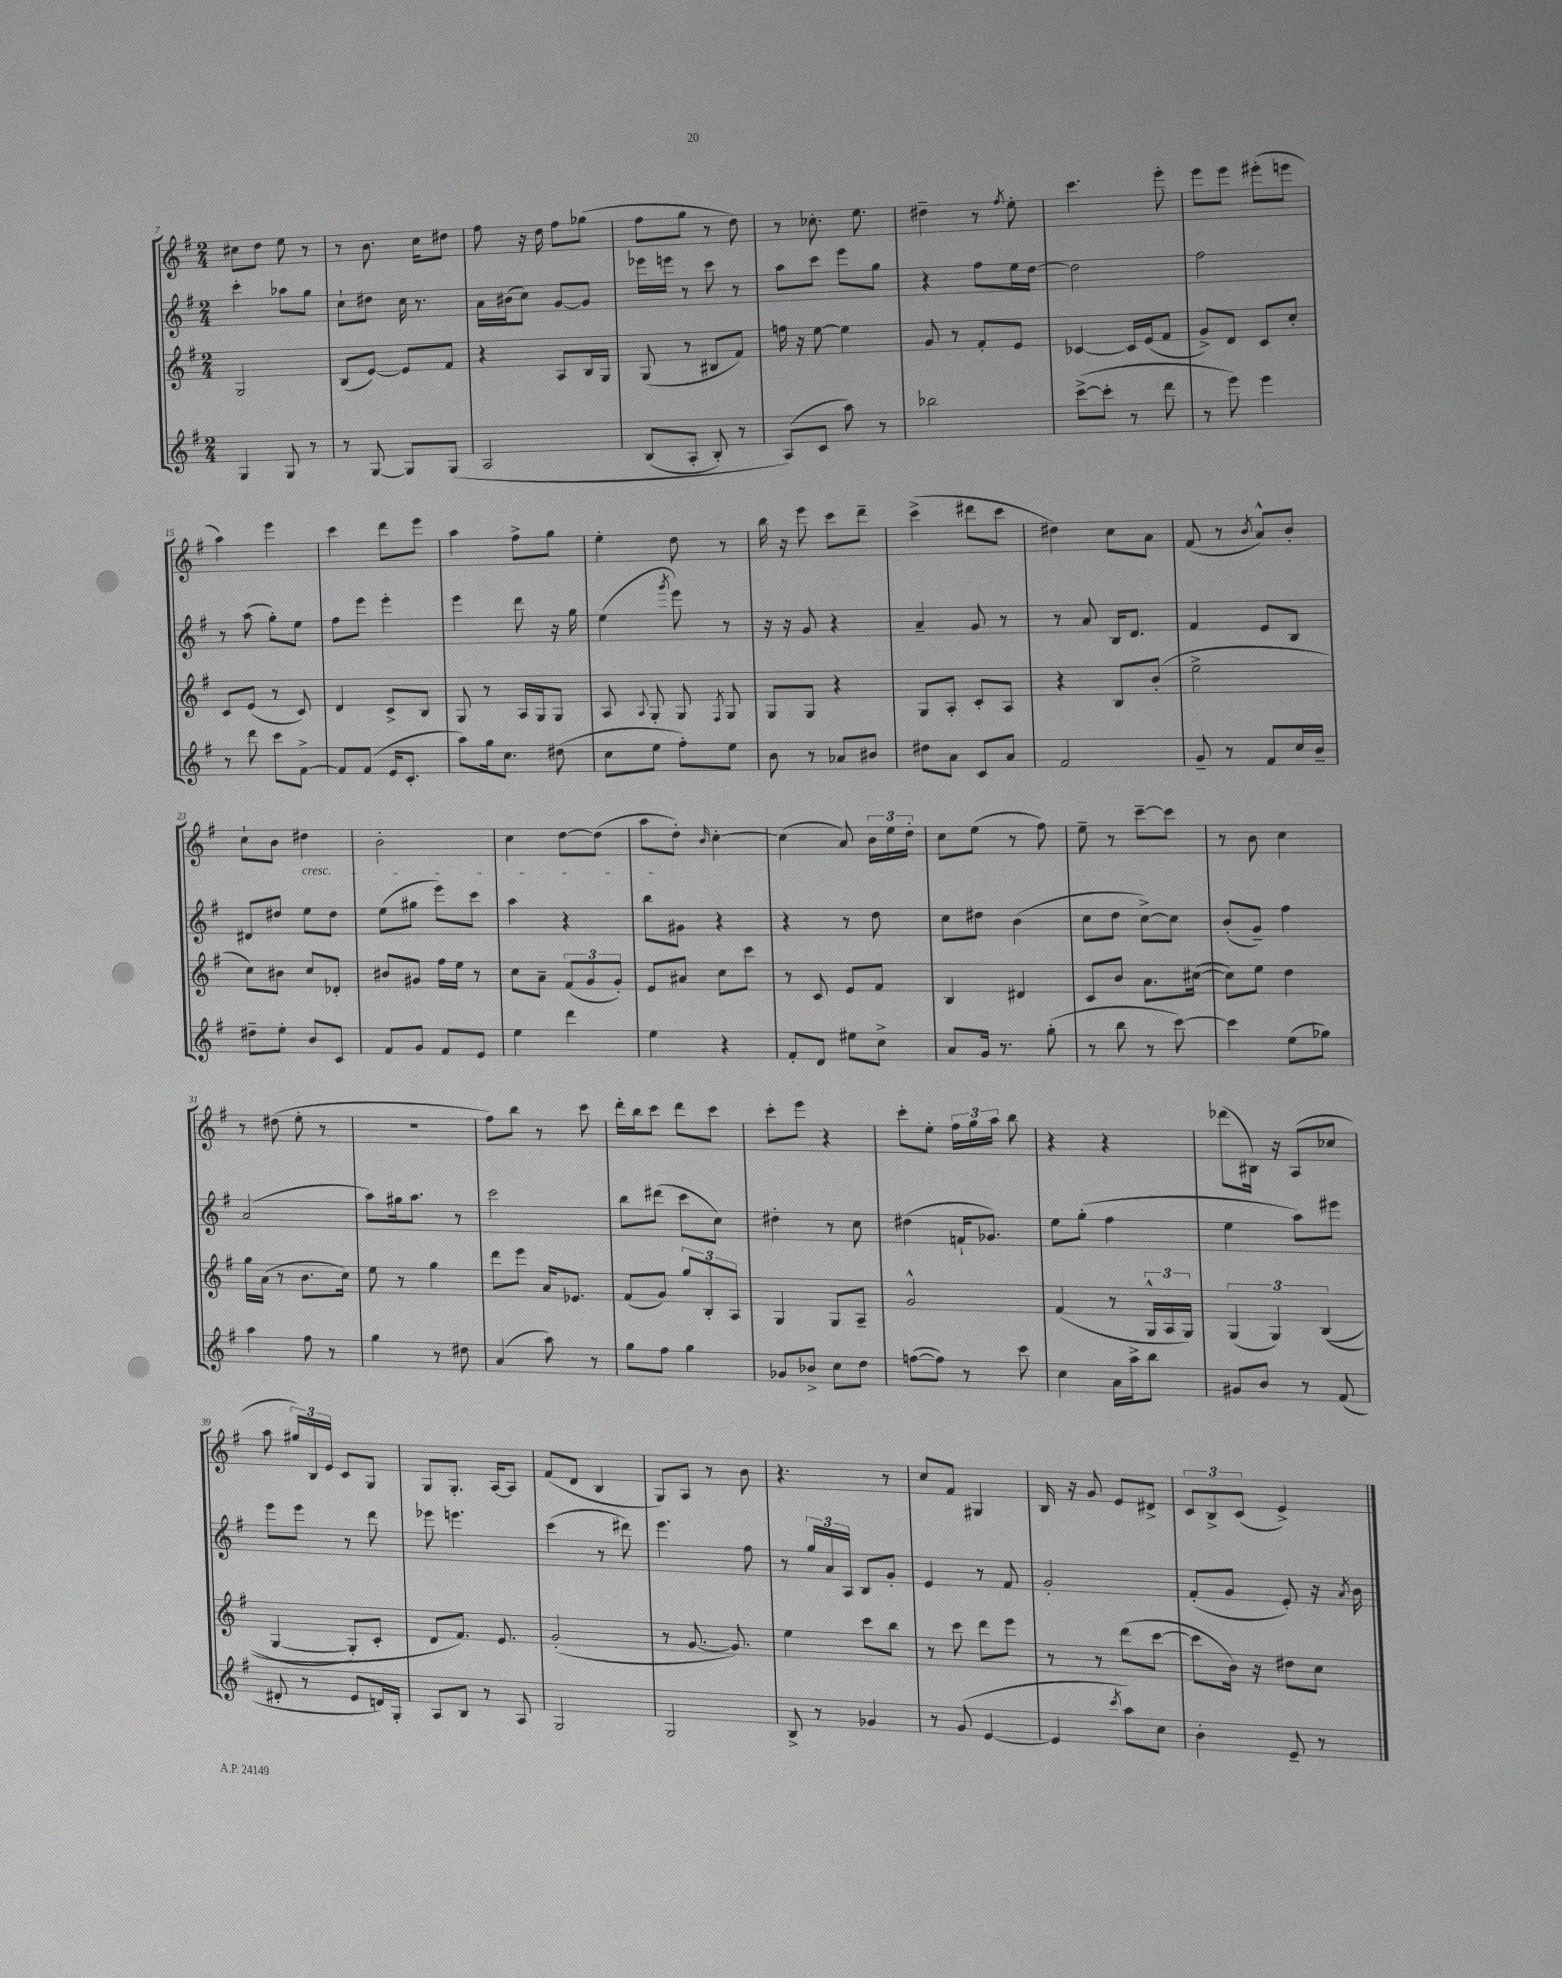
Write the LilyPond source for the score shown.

<<
\new StaffGroup <<
\new Staff = "s0" {
    \clef treble \key g \major \numericTimeSignature \time 2/4
    \autoBeamOff cis''8[ d''8] e''8 r8 |
    r8 b'8. c''16[ dis''8] |
    fis''8 r16 d''16 fis''8[ ges''8]( |
    fis''8[ g''8] r8 d''8) |
    r8 ces''8.-. e''8. |
    dis''4-- r8 \acciaccatura { fis''8 } e''8-. |
    c'''4. e'''8-. |
    e'''8[ e'''8] eis'''8[-.( e'''8] |
    a''4) e'''4 |
    c'''4 d'''8[ e'''8] |
    a''4 fis''8[-> g''8] |
    e''4-. d''8 r8 |
    b''16 r16 e'''8 c'''8[ d'''8]-- |
    c'''4->( dis'''8[ c'''8] |
    dis''4) c''8[ a'8] |
    fis'8( r8 \acciaccatura { b'8 } a'8[-^) b'8]-. |
    c''8[-! b'8] dis''4\cresc |
    b'2-. |
    c''4 d''8[~ d''8]( |
    a''8[\! d''8]-.) \grace { b'16 } c''4~-. |
    c''4( a'8) \tuplet 3/2 { b'16[ e''16 d''16]-. } |
    c''8[ e''8]( r8 fis''8) |
    e''8-- r8 c'''8[~-- c'''8] |
    r8 b'8 c''4 |
    r8 dis''8( e''8-. r8 |
    R2 |
    fis''8[) b''8] r8 c'''8 |
    d'''16[-. b''16 c'''8] d'''8[ c'''8] |
    c'''8[-. e'''8] r4 |
    c'''8[-. e''8]-. \tuplet 3/2 { fis''16[ g''16 a''16] } b''8 |
    r4 r4 |
    des'''8[( bis16]) r16 a8[( ces''8] |
    a''8 \tuplet 3/2 { gis''16[) b16 e'16] } c'8[ g8] |
    g8[ g8.]-. a16[~ a8] |
    fis'8[( d'8] b4 |
    g8[) a8] r8 b'8 |
    r4. r8 |
    c''8[ fis'8] gis4 |
    b16 r16 g'8 e'8[ dis'8]-> |
    \tuplet 3/2 { c'8[ b8-> c'8]( } e'4->) \bar "|." |
}
\new Staff = "s1" {
    \clef treble \key g \major \numericTimeSignature \time 2/4
    \autoBeamOff c'''4-. aes''8[ g''8] |
    c''8[-! dis''8] c''16 r8. |
    a'16[ bis'16( c''8]) g'8[~ g'8] |
    ees'''16[ e'''16] r8 c'''8 r8 |
    a''8[ c'''8] e'''8[ g''8] |
    r4 fis''8[ e''16 d''16]~ |
    d''2 |
    fis''2 |
    r8 a''8( g''8[-.) e''8] |
    fis''8[ e'''8] e'''4-. |
    e'''4 d'''8 r16 g''16 |
    e''4( \acciaccatura { g'''8 } e'''8) r8 |
    r16 r16 g'8 r4 |
    a'4-- g'8 r8 |
    r8 a'8 b16[ d'8.] |
    fis'4 e'8[ b8] |
    dis'8[ dis''8] e''8[ dis''8] |
    e''8[( gis''8] e'''8[) c'''8] |
    a''4 r4 |
    b''8[ gis'8] r4 |
    r4 r8 d''8 |
    c''8[ dis''8] b'4( |
    c''8[ d''8] c''8[~->) c''8] |
    b'8[-.( g'8]--) fis''4 |
    a'2( |
    a''8[) gis''16 a''8.] r8 |
    c'''2 |
    b''8[ dis'''8]( c'''8[ c''8]) |
    dis''4-. r8 c''8 |
    dis''4( f'16[-! ges'8.]) |
    e''8[ g''8]-.( fis''4 |
    e''4 a''8[) eis'''8] |
    e'''8[ e'''8] r8 d'''8 |
    ees'''8 e'''4. |
    c'''4( r8 dis'''8) |
    e'''4. fis''8 |
    r8 \tuplet 3/2 { g''16[ a'16 a16] } b8[ g'8]-. |
    e'4 r8 fis'8 |
    g'2-. |
    fis'8[-.( g'8] e'8-.) r16 \acciaccatura { a'8 } b'16 \bar "|." |
}
\new Staff = "s2" {
    \clef treble \key g \major \numericTimeSignature \time 2/4
    \autoBeamOff g2 |
    b8[( e'8]~) e'8[ fis'8] |
    r4 a8[ b16 g16] |
    g8( r8 bis8[ fis'8]) |
    f''16 r16 e''8~ e''4 |
    g'8 r8 fis'8[-. e'8] |
    ces'4~ ces'16[ e'16( fis'8] |
    g'8[->) d'8] c'8[ c''8]-. |
    c'8[ e'8]( r8 c'8) |
    d'4 c'8[-> b8] |
    g8 r8 a16[ g16 g8] |
    a8 \appoggiatura { a8 } g8-. g8 \acciaccatura { fis8 } g8 |
    g8[ g8] r4 |
    g8[ a8]-. c'8[-. a8] |
    r4 b8[ b'8]-.( |
    e''2-> |
    c''8[) bis'8] c''8[ des'8]-. |
    bis'8[ gis'8] fis''16[ e''16] r8 |
    c''8[ a'8]-- \tuplet 3/2 { fis'8[( g'8 g'8]-.) } |
    e'8[ ais'8] c''8[ c'''8] |
    r8 c'8 e'8[ fis'8] |
    b4 dis'4 |
    c'8[ b'8] a'8.[ cis''16]~( |
    cis''8[) e''8] d''4 |
    g''16[ a'16]( r8 b'8.[ c''16]) |
    e''8 r8 g''4 |
    d'''8[ e'''8] a'16[ ees'8.] |
    fis'8[( g'8]) \tuplet 3/2 { g''8[ b8-. a8] } |
    g4 g8[ a8]-- |
    g'2-^ |
    fis'4( r8 \tuplet 3/2 { g16[-^ a16 g16]) } |
    \tuplet 3/2 { g4( g4) b4(\( } |
    g4~ g8[-.) c'8]-. |
    d'8[ fis'8.]\) e'8. |
    g'2-.( |
    r8 g'8.~ g'8.) |
    e''4 c'''8[ b''8] |
    r8 c'''8 d'''8[ e'''8] |
    r8 r8 d'''8[( c'''8]~ |
    c'''8[ b'16]) r16 dis''8[ c''8] \bar "|." |
}
\new Staff = "s3" {
    \clef treble \key g \major \numericTimeSignature \time 2/4
    \autoBeamOff g4 g8 r8 |
    r8 g8~ g8[ g8]\( |
    a2 |
    b8[( a8]-. b8-.) r8 |
    a8[(\) c'8] a''8) r8 |
    bes''2 |
    c'''8[~->( c'''8]-. r8 d'''8 |
    r8 e'''8) e'''4 |
    r8 d'''8 c'''8[ fis'8]~-> |
    fis'8[ fis'8]( e'16[ c'8.]-. |
    a''8[) g''16 c''8.] dis''8( |
    c''8[ e''8] fis''8[-.) e''8] |
    b'8 r8 aes'8[ bis'8] |
    dis''8[ a'8] c'8[ a'8] |
    fis'2 |
    g'8-- r8 fis'8[ c''16 b'16]-- |
    dis''8[-- e''8]-. b'8[ c'8] |
    fis'8[ g'8] fis'8[ e'8] |
    e''4 d'''4 |
    e''4 r4 |
    fis'8[-. d'8] eis''8[ c''8]-> |
    a'8[ g'16] r8. g''8-.( |
    r8 b''8 r8 c'''8~) |
    c'''4 e''8[( ges''8]) |
    a''4 fis''8 r8 |
    g''4 r8 dis''8 |
    a'4( a''8) r8 |
    g''8[ fis''8] g''4 |
    ges'8[ bes'8]-> c''8[ d''8] |
    f''8[~( f''8]) r8 c'''8 |
    c''4 a'16[ a''16-> b''8] |
    gis'8[ b'8] r8 fis'8( |
    dis'8-. r8 e'8[ d'16) g16]-. |
    a8[ b8] r8 a8 |
    g2 |
    g2 |
    b8-> r8 ges'4 |
    r8 g'8( e'4~ |
    e'4 \acciaccatura { c'''8 } a''8[) c''8] |
    b'4-. e'8-- r8 \bar "|." |
}
>>
>>
\layout { \context { \Score currentBarNumber = #7 } }
